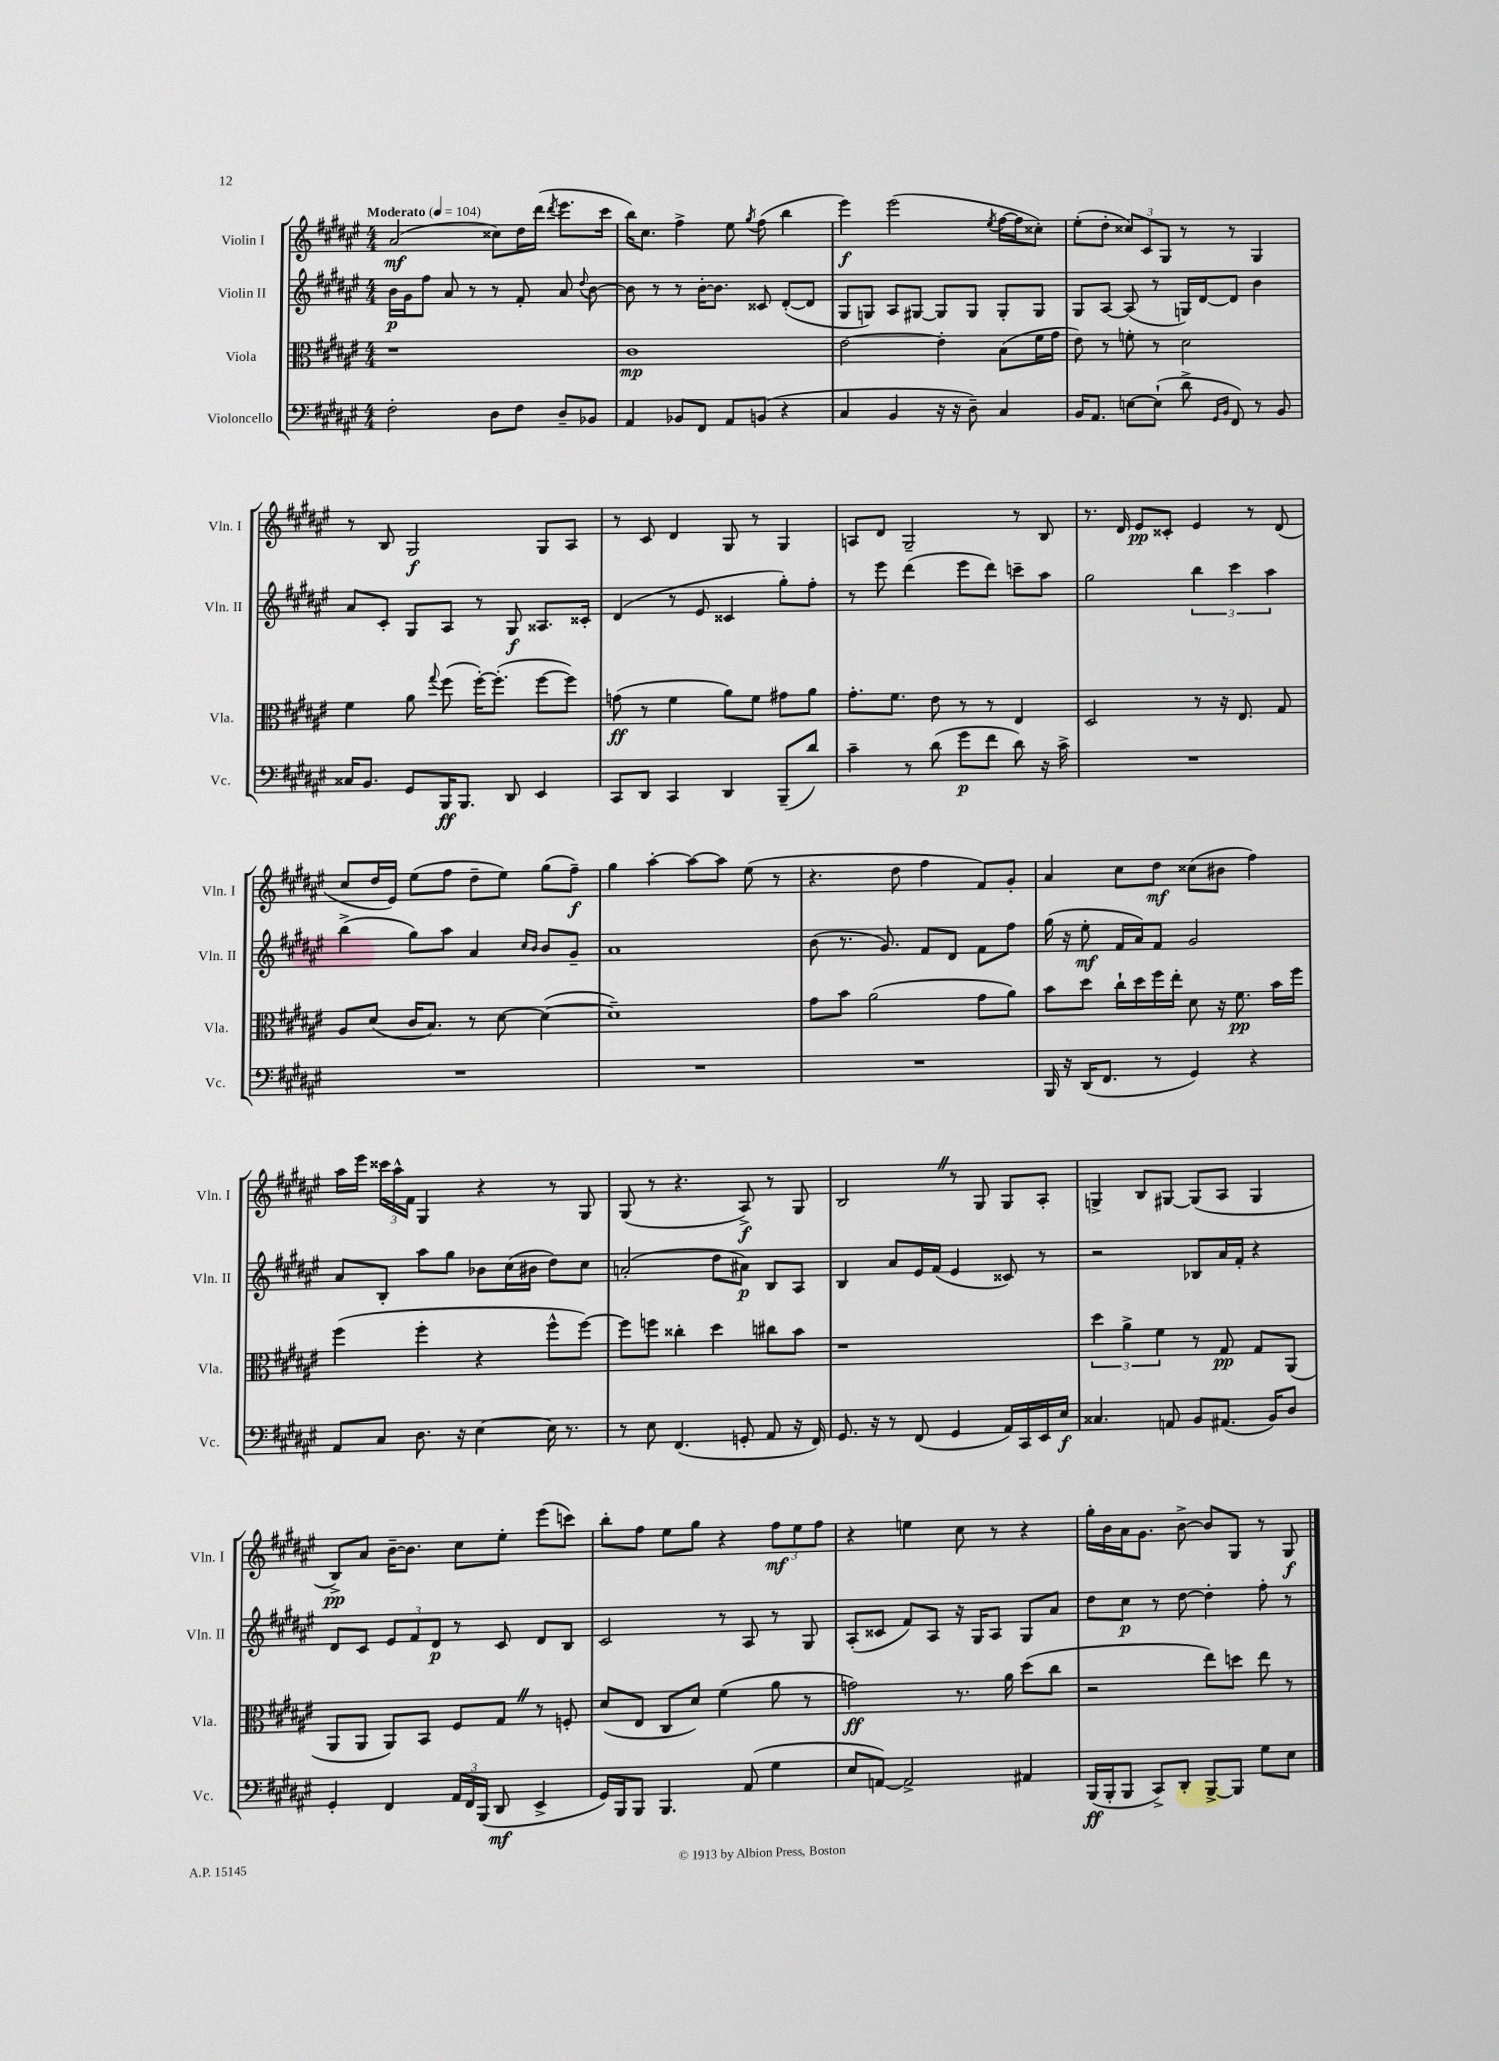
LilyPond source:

<<
\new StaffGroup <<
\new Staff = "s0" \with { instrumentName = "Violin I" shortInstrumentName = "Vln. I" } {
    \clef treble \key fis \major \numericTimeSignature \time 4/4 \tempo "Moderato" 4 = 104
    \autoBeamOff ais'2\mf( cisis''8[) dis''16 dis'''16]( \acciaccatura { dis'''8 } eis'''8.[ cis'''16] |
    b''16[) cis''8.] fis''4-> eis''8 \acciaccatura { gis''8 } fis''8( b''4 |
    eis'''4\f) eis'''2( \acciaccatura { eis''8 } fis''16[~ fis''16 cisis''8]-.) |
    eis''8[-.( dis''8]-. \tuplet 3/2 { cisis''8[) cis'8 gis8] } r8 r8 gis4 |
    r8 b8 gis2\f gis8[ ais8] |
    r8 cis'8 dis'4 gis8 r8 gis4 |
    a8[ dis'8] gis2-- r8 b8 |
    r8. dis'16 eis'8[\pp cisis'8]-. eis'4 r8 dis'8( |
    cis''8[ dis''16 eis'16]) eis''8[( fis''8] dis''8[-- eis''8]) gis''8[( fis''8]--\f) |
    gis''4 ais''4~-. ais''8[~ ais''8] eis''8( r8 |
    r4. dis''8 fis''4 fis'8[) gis'8]-. |
    ais'4 cis''8[ dis''8]\mf cisis''8[( bis'8] fis''4) |
    ais''16[ eis'''16] \tuplet 3/2 { cisis'''16[ ais''16-^ fis'16] } gis4 r4 r8 gis8 |
    gis8( r8 r4. ais8->\f) r8 gis8 |
    b2 \once \override BreathingSign.text = \markup { \musicglyph "scripts.caesura.straight" } \breathe r8 gis8 gis8[ ais8]-. |
    g4-> b8[ gis8]~ gis8[( ais8] gis4 |
    b8[->\pp) ais'8] b'16[~-- b'8.] cis''8[ eis''8]-. eis'''8[( c'''8]) |
    b''8[-. fis''8] eis''8[ gis''8] r4 \tuplet 3/2 { fis''8[\mf eis''8 fis''8] } |
    r4 e''4 cis''8 r8 r4 |
    gis''16[-. b'16 ais'16 gis'8.] b'8~-> b'8[ gis8] r8 gis8\f \bar "|." |
}
\new Staff = "s1" \with { instrumentName = "Violin II" shortInstrumentName = "Vln. II" } {
    \clef treble \key fis \major \numericTimeSignature \time 4/4
    \autoBeamOff b'16[\p gis'16 fis''8] ais'8 r8 r8 fis'8-. ais'8 \appoggiatura { dis''8 } b'8~ |
    b'8 r8 r8 b'16[~-. b'8.] cisis'8 dis'8[~-.( dis'8] |
    gis8[ g8]) ais8[ gis8]~ gis8[ gis8] gis8[-. gis8] |
    gis8[ ais8]~ ais8( r8 g16[) dis'16~ dis'8] b'4 |
    ais'8[ cis'8]-. gis8[ ais8] r8 gis8\f aisis8.[ cisis'16]-. |
    dis'4( r8 eis'8 cisis'4 gis''8[-.) fis''8]-. |
    r8 eis'''8 dis'''4( eis'''8[ dis'''8]) c'''8[-- ais''8] |
    gis''2 \tuplet 3/2 { b''4 cis'''4 ais''4 } |
    b''4->( gis''8[) ais''8] ais'4 \grace { cis''16[ b'16] } b'8[ gis'8]-- |
    ais'1 |
    b'8( r8. gis'8.) fis'8[ dis'8] fis'8[ fis''8] |
    gis''16( r16 eis''8-.\mf fis'16[ ais'16) fis'8] gis'2 |
    ais'8[ b8]-. ais''8[ gis''8] bes'8[ cis''16( bis'16] dis''8[) cis''8] |
    a'2-.( dis''8[ ais'8]\p) b8[ ais8] |
    b4 ais'8[ eis'16 fis'16]( eis'4 cisis'8) r8 |
    r2 bes8[ ais'16 fis'16]-. r4 |
    dis'8[ cis'8] \tuplet 3/2 { eis'8[ fis'8 dis'8]\p } r8 cis'8 dis'8[ b8] |
    cis'2 r8 ais8 r8 gis8 |
    ais8[-.( cisis'8] fis'8[) ais8] r16 gis16[ ais8] gis8[ ais'8] |
    dis''8[ cis''8]\p r8 dis''8~ dis''4-. fis''8-. r8 \bar "|." |
}
\new Staff = "s2" \with { instrumentName = "Viola" shortInstrumentName = "Vla." } {
    \clef alto \key fis \major \numericTimeSignature \time 4/4
    \autoBeamOff r1 |
    cis'1\mp |
    eis'2~ eis'4-. b8[( fis'16 gis'16] |
    eis'8) r8 f'8-. r8 dis'2 |
    fis'4 ais'8 \appoggiatura { gis''8 } fis''8( fis''16[~-.) fis''8.]-.( fis''8[~ fis''8]) |
    g'8\ff( r8 fis'4 ais'8[) fis'8] gis'8[ ais'8] |
    gis'8.[-. fis'8.] eis'8 r8 r8 eis4 |
    dis2 r8 r16 eis8. gis8 |
    ais8[ dis'8]( cis'16[ b8.]) r8 dis'8~ dis'4~( |
    dis'1--) |
    gis'8[ b'8] ais'2( gis'8[ ais'8]) |
    b'8[ dis''8] cis''16[-! dis''16 fis''16 eis''16]-. dis'8 r16 fis'8.\pp b'16[ fis''16] |
    fis''4( fis''4-. r4 fis''8[-^ fis''8]~) |
    fis''8[ f''8] cisis''4-. dis''4 cis''8[ b'8] |
    r1 |
    \tuplet 3/2 { dis''4 ais'4-> fis'4 } r8 gis8\pp gis8[ ais,8]( |
    ais,8[ ais,8] ais,8[) b,8] fis8[ gis8] \once \override BreathingSign.text = \markup { \musicglyph "scripts.caesura.straight" } \breathe r8 f8-. |
    dis'8[( eis8] cis8[ dis'8]) fis'4( ais'8 r8 |
    g'2\ff) r8. ais'16 dis''8[( cis''8] |
    r2 eis''8[) d''8] eis''8 r8 \bar "|." |
}
\new Staff = "s3" \with { instrumentName = "Violoncello" shortInstrumentName = "Vc." } {
    \clef bass \key fis \major \numericTimeSignature \time 4/4
    \autoBeamOff fis2-. dis8[ fis8] dis8[-- bes,8] |
    ais,4 bes,8[ fis,8] ais,8[ b,8]( r4 |
    cis4 b,4 r16 r16 dis8--) cis4 |
    b,16[ ais,8.] e8[~ e8]-!( dis'8-> \grace { gis,16[ b,16] } fis,8) r8 b,8 |
    cisis16[ b,8.] gis,8[ b,,16\ff b,,8.] dis,8 eis,4 |
    cis,8[ dis,8] cis,4 dis,4 b,,8[--( dis'8]) |
    cis'4-- r8 dis'8( gis'8[\p fis'8] dis'8) r16 cis'16-> |
    R1 |
    R1 |
    R1 |
    R1 |
    b,,16 r16 dis,16[( fis,8.] r8 gis,4) r4 |
    ais,8[ cis8] dis8. r16 eis4~ eis16 r8. |
    r8 eis8 fis,4.( g,8-. ais,8 r16 fis,16) |
    gis,8. r16 r8 fis,8( gis,4 ais,16[) cis,16 eis,16 eis16]\f |
    cisis4. a,8 b,8[ ais,8.]( b,16[) dis8] |
    gis,4-. fis,4 \tuplet 3/2 { ais,16[ fis,16 b,,16]( } dis,8\mf eis,4-> |
    gis,16[) b,,16 b,,8] b,,4. ais,8( gis4 |
    eis8[ a,8]~) a,2-> ais,4 |
    b,,16[\ff( b,,16-. b,,8] cis,8[->) dis,8]-. b,,8[~-> b,,8] gis8[ eis8] \bar "|." |
}
>>
>>
\layout { \context { \Score \remove "Bar_number_engraver" } }
